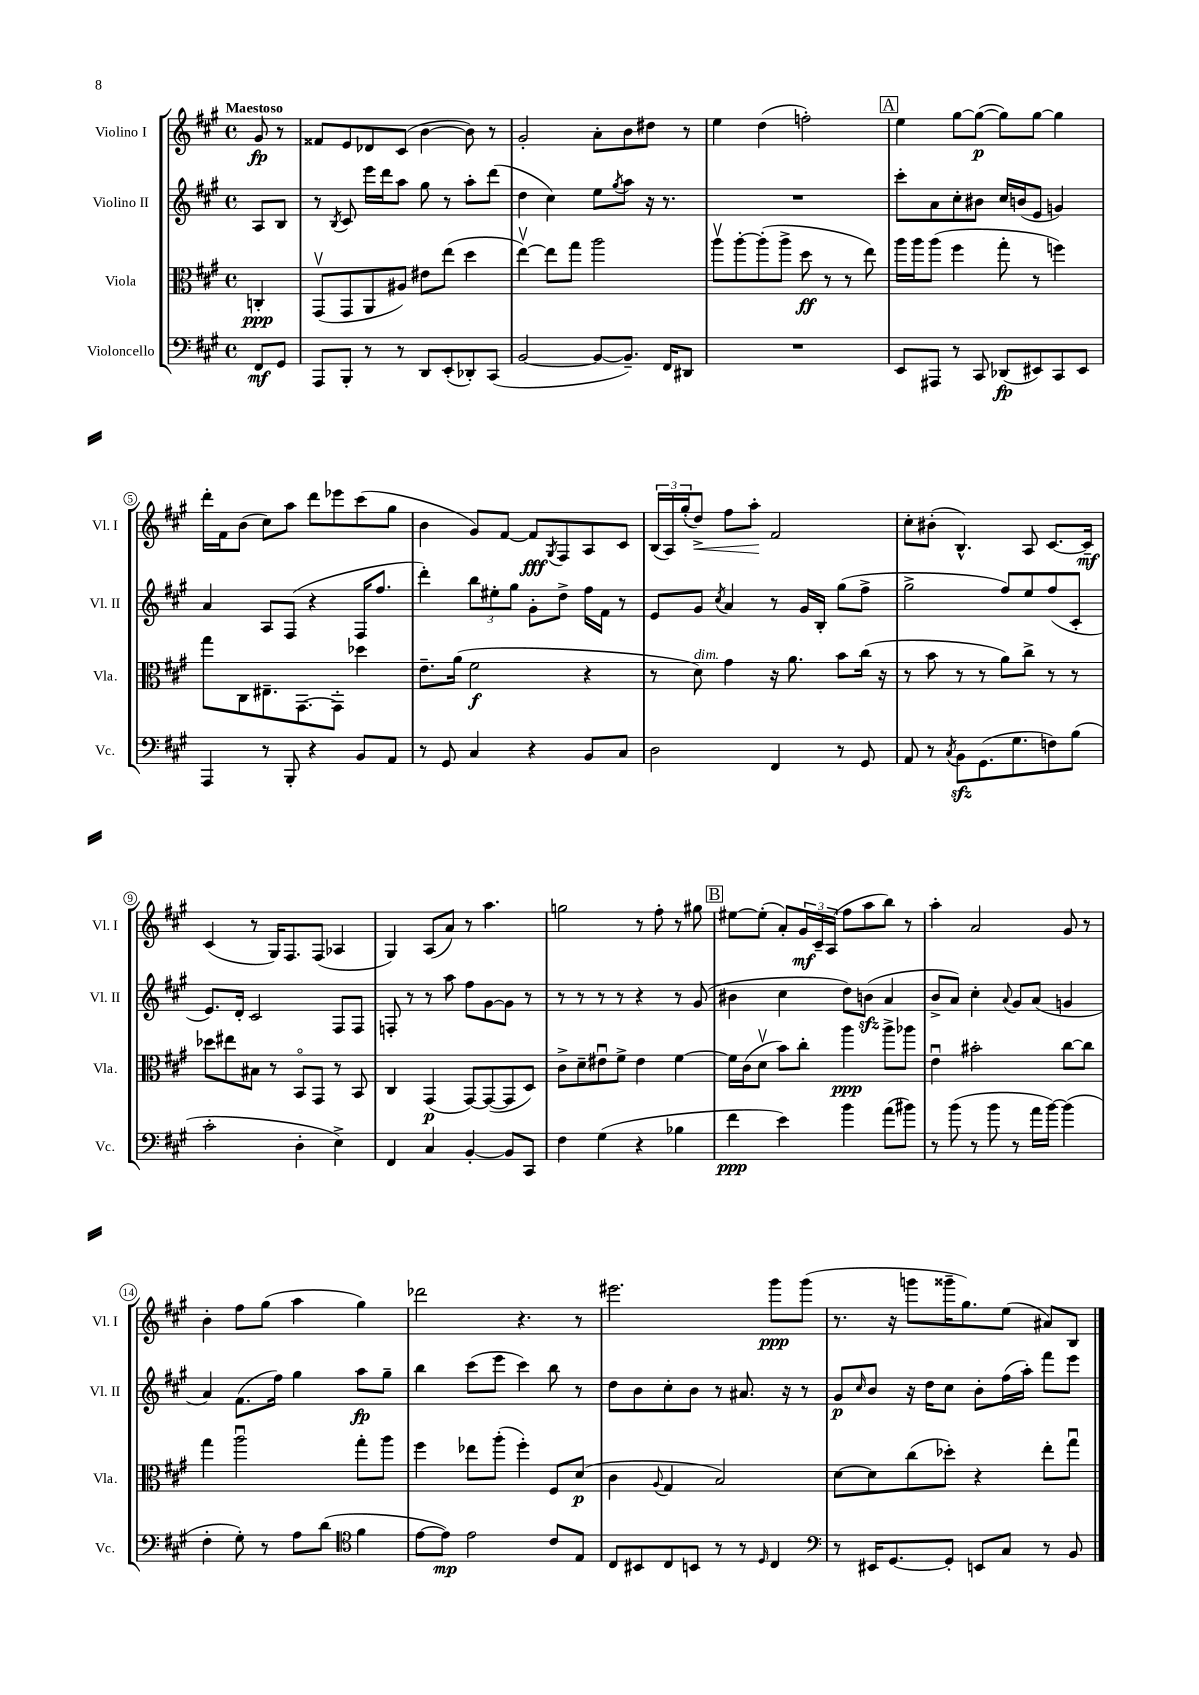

**kern	**kern	**kern	**kern
*staff4	*staff3	*staff2	*staff1
*clefF4	*clefC3	*clefG2	*clefG2
*k[f#c#g#]	*k[f#c#g#]	*k[f#c#g#]	*k[f#c#g#]
*M4/4	*M4/4	*M4/4	*M4/4
*met(c)	*met(c)	*met(c)	*met(c)
8FF#	4C'	8A	8g#
8GG#	.	8B	8r
=	=	=	=
8AAA	(8GG#v	8r	8f##
.	.	8qB	.
8BBB'	8GG#	8c#	8e
8r	8AA	16eee	8d-
.	.	16ddd	.
8r	8A#)	8aa	(8c#
8DD	8e#	8gg#	[4b
(8EE'	(8ee	8r	.
8DD-')	4dd	8aa'	8b])
(8CC#	.	(8ddd	8r
=	=	=	=
[2BB	[4eev)	4dd	2g#'
.	8ee]	4cc#)	.
.	8gg#	.	.
8BB_	2aa	8ee	8a'
.	.	8qgg#	.
8.BB~])	.	8aa	8b
.	.	16r	8dd#
16FF#	.	8.r	.
8DD#	.	.	8r
=	=	=	=
1r	8aav	1r	4ee
.	[8aa'	.	.
.	(8aa']	.	(4dd
.	8aa^	.	.
.	8dd	.	2ff')
.	8r	.	.
.	8r	.	.
.	8ee)	.	.
=	=	=	=
8EE	16aa	8ccc#'	4ee
.	16aa	.	.
8AAA#	(8aa	8a	.
8r	4ff#	8cc#'	[8gg#
8CC#	.	8b#	(8gg#_
(8DD-	8gg#'	16cc#	8gg#])
.	.	(16b	.
8EE#)	8r	8e	[8gg#
8CC#	4ff)	4g)	4gg#]
8EE#	.	.	.
=	=	=	=
4AAA	8gg#	4a	16ddd'
.	.	.	16f#
.	8C#	.	(8b
8r	8.E#~	8A	8cc#)
8BBB'	.	(8F#	8aa
.	[8.GG#	.	.
4r	.	4r	8ddd
.	8GG#']	.	8eee-
8BB	4dd-	16F#	(8ccc#
.	.	8.ff#	.
8AA	.	.	8gg#
=	=	=	=
8r	8.e~	4ddd')	4b
8GG#	.	.	.
.	(16a	.	.
4C#	2f#	12bb	8g#)
.	.	12ee#'	.
.	.	.	[8f#
.	.	12gg#	.
4r	.	8g#'	8f#]
.	.	.	8qG#
.	.	8dd^	8F#
8BB	4r	16ff#	8A
.	.	16f#	.
8C#	.	8r	8c#
=	=	=	=
2D	8r	8e	(24B
.	.	.	24A)
.	.	.	(24gg#'
.	8d)	8g#	8dd^)
.	.	8qcc#	.
.	4g#	4a	8ff#
.	.	.	8aa'
4FF#	16r	8r	2f#
.	8.a	.	.
.	.	16g#	.
.	.	16B'	.
8r	8b	(8gg#	.
8GG#	(16cc#	8ff#^	.
.	16r	.	.
=	=	=	=
8AA	8r	2gg#^	8cc#'
8r	8b	.	(8b#'
8qC#	.	.	.
8BB	8r	.	4.B^^)
(8.GG#	8r	.	.
.	8a)	8ff#)	.
8.G#	.	.	.
.	8cc#^	8ee	8A
8F)	8r	(8ff#	[8.c#
(8B	8r	8c#'	.
.	.	.	16c#~]
=	=	=	=
2c#'	8dd-	8.e)	(4c#
.	8ee#	.	.
.	.	16d'	.
.	8B#	2c#	8r
.	8r	.	16G#)
.	.	.	8.F#
4D'	8BBo	.	.
.	8GG#	.	(8F#
4E^)	8r	8F#	4A-
.	8BB	8F#	.
=	=	=	=
4FF#	4C#	8F'	4G#)
.	.	8r	.
4C#	(4GG#	8r	(8A
.	.	8aa	8a)
[4BB'	[8GG#)	8ff#	8r
.	(8GG#_	[8g#	4.aa
8BB]	8GG#]	8g#]	.
8CC#	8D)	8r	.
=	=	=	=
4F#	8c#^	8r	2gg
.	8d~	8r	.
(4G#	8e#u	8r	.
.	8f#^	8r	.
4r	4e#	4r	8r
.	.	.	8ff#'
4B-	[4f#	8r	8r
.	.	(8g#	8gg#
=	=	=	=
4f#	16f#]	4b#	[8ee#
.	(16c#	.	.
.	8dv	.	(8ee#']
4e)	8b)	4cc#	8a')
.	8cc#'	.	24g#
.	.	.	24c#~
.	.	.	(24A
4b	4aa	8dd)	8ff#
.	.	(8b	8aa
(8a	8aa^	4a	8bb)
8b#)	8aa-	.	8r
=	=	=	=
8r	4eu	8b^	4aa'
(8b	.	8a)	.
8r	2b#'	4cc#'	2a
8b	.	.	.
.	.	8qqa	.
8r	.	8g#	.
16a	.	(8a	.
[16b)	.	.	.
(4b]	[8cc#	4g	8g#
.	8cc#]	.	8r
=	=	=	=
4F#'	4gg#	4a)	4b'
8G#')	2aau	(8.f#	8ff#
8r	.	.	(8gg#
.	.	16ff#)	.
8A	.	4gg#	4aa
(8d	.	.	.
*clefC4	*	*	*
4f#	8gg#'	8aa	4gg#)
.	8aa	8gg#~	.
=	=	=	=
[8e	4ff#	4bb	2ddd-
8e])	.	.	.
2e	8ee-	(8ccc#	.
.	(8aa'	8eee	.
.	4ff#')	4ccc#)	4.r
8c#	8F#	8bb	.
8E	(8d	8r	8r
=	=	=	=
8C#	4c#	8dd	2.eee#
8BB#	.	8b	.
.	8qqA	.	.
8C#	4G#	8cc#'	.
8BB	.	8b	.
8r	2B)	8r	.
8r	.	8.a#	.
16qqD	.	.	.
4C#	.	.	8ggg#
.	.	16r	.
.	.	8r	(8ggg#
=	=	=	=
*clefF4	*	*	*
8r	[8d	8g#	8.r
.	.	16qqcc#	.
16EE#	8d]	8b	.
[8.GG#	.	.	16r
.	(8cc#	16r	8ggg
.	.	16dd	.
8GG#']	8dd-')	8cc#	16ggg##~
.	.	.	8.gg#)
8EE	4r	8b'	.
8C#	.	(16ff#	(8ee
.	.	16aa')	.
8r	8ee'	8fff#	8a#)
8BB	8gg#u	8eee	8B
==	==	==	==
*-	*-	*-	*-
